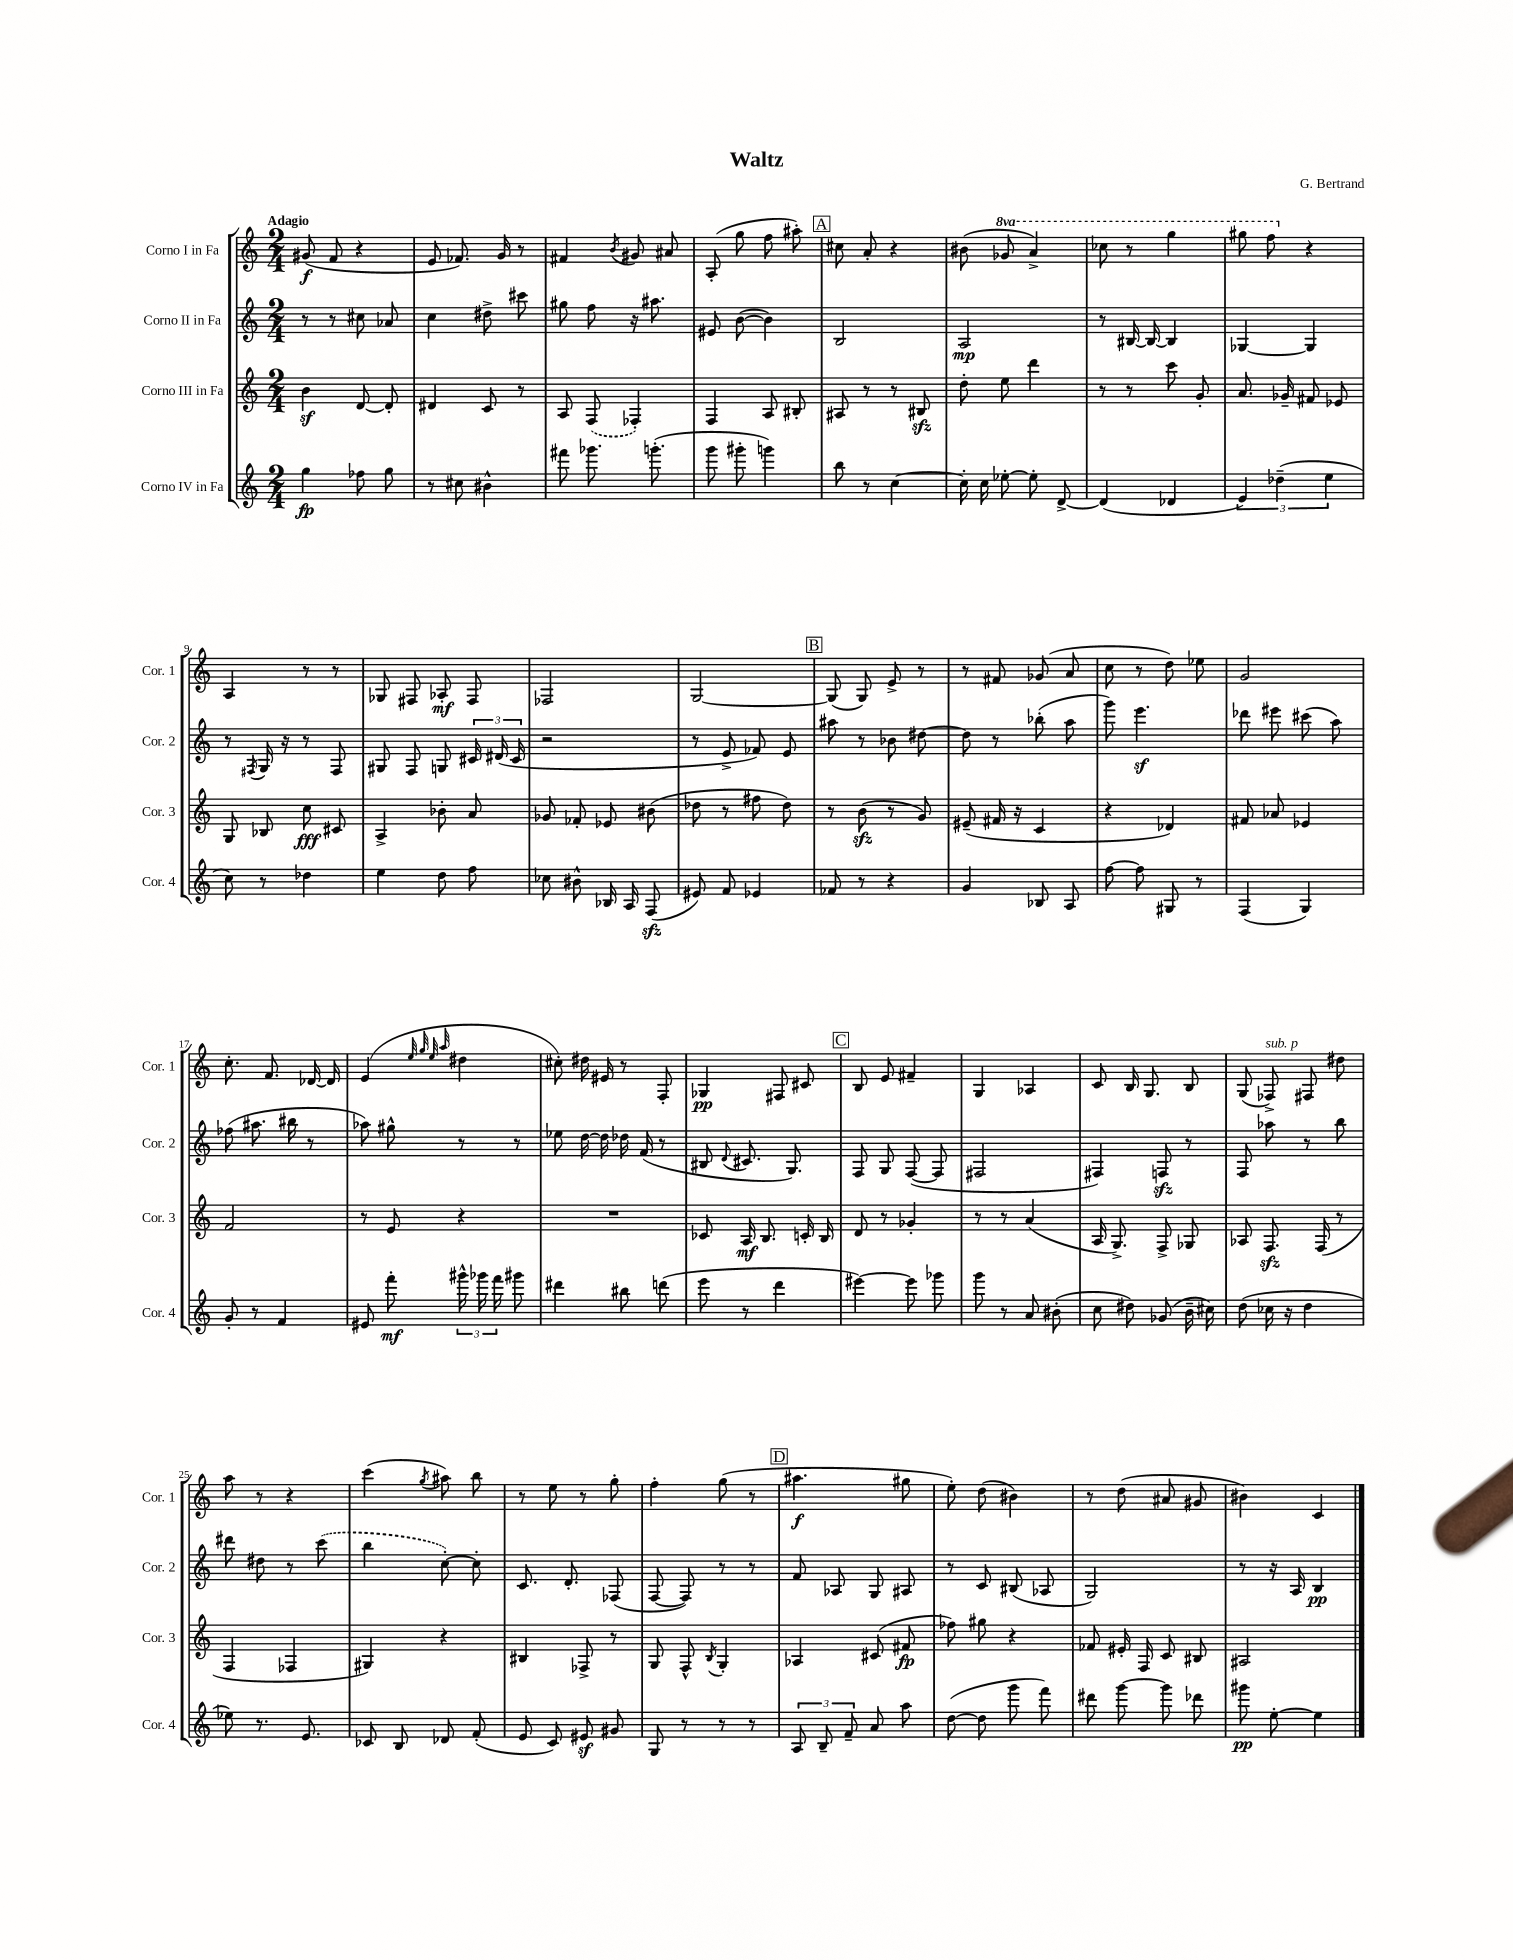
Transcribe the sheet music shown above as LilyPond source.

\header { title = "Waltz" composer = "G. Bertrand" }
<<
\new StaffGroup <<
\new Staff = "s0" \with { instrumentName = "Corno I in Fa" shortInstrumentName = "Cor. 1" } {
    \clef treble \key c \major \numericTimeSignature \time 2/4 \set Staff.ottavationMarkups = #ottavation-simple-ordinals \tempo "Adagio"
    \autoBeamOff gis'8\f( f'8 r4 |
    e'8 fes'8.) g'16 r8 |
    fis'4 \acciaccatura { b'8 } gis'8 ais'8 |
    a8-.( g''8 f''8 ais''8-.) |
    \mark \markup { \box "A" } cis''8 a'8-. r4 |
    bis'8( \ottava #1 ges''8 a''4->) |
    ces'''8 r8 g'''4 |
    gis'''8 f'''8 \ottava #0 r4 |
    a4 r8 r8 |
    ges8 fis8 aes8-.\mf fis8 |
    fes2 |
    g2~ |
    \mark \markup { \box "B" } g8( g8) e'8-> r8 |
    r8 fis'8 ges'8( a'8 |
    c''8 r8 d''8) ees''8 |
    g'2 |
    c''8.-. f'8. des'16~ des'16 |
    e'4( \grace { e''32 g''32 e''32 a''32 } dis''4 |
    cis''8-.) dis''16 eis'16 r8 f8-. |
    ges4\pp fis8 cis'8 |
    \mark \markup { \box "C" } b8 e'8 fis'4-- |
    g4 aes4 |
    c'8 b16 g8. b8 |
    g8( fes8->^\markup { \italic "sub. p" }) fis8 dis''8 |
    a''8 r8 r4 |
    c'''4( \acciaccatura { g''8 } ais''8) b''8 |
    r8 e''8 r8 g''8-. |
    f''4-. g''8( r8 |
    \mark \markup { \box "D" } ais''4.\f gis''8 |
    e''8-.) d''8( bis'4) |
    r8 d''8( ais'8 gis'8 |
    bis'4) c'4 \bar "|." |
}
\new Staff = "s1" \with { instrumentName = "Corno II in Fa" shortInstrumentName = "Cor. 2" } {
    \clef treble \key c \major \numericTimeSignature \time 2/4
    \autoBeamOff r8 r8 cis''8 aes'8 |
    c''4 dis''8-> cis'''8 |
    gis''8 f''8 r16 ais''8. |
    eis'8 b'8~( b'4) |
    \mark \markup { \box "A" } b2 |
    a2\mp |
    r8 bis16~ bis16~ bis4 |
    ges4~ ges4 |
    r8 \acciaccatura { fis8 } g16 r16 r8 fis8 |
    gis8 f8 g8 \tuplet 3/2 { cis'16 dis'16( cis'16 } |
    r2 |
    r8 e'8-> fes'8) e'8 |
    \mark \markup { \box "B" } ais''8 r8 bes'8 dis''8~ |
    dis''8 r8 bes''8-.( a''8 |
    g'''8) e'''4.\sf |
    des'''8 eis'''8 cis'''8( a''8) |
    fes''8( ais''8. bis''16 r8 |
    aes''8) gis''8-^ r8 r8 |
    ees''8 d''16~ d''16 des''16 f'16( r8 |
    bis8 \appoggiatura { d'8 } cis'8. g8.) |
    \mark \markup { \box "C" } f8 g8 f8~( f8 |
    fis2 |
    fis4) f8\sfz r8 |
    f8 aes''8 r8 b''8 |
    dis'''8 dis''8 r8 \once \slurDashed c'''8( |
    b''4 c''8~-.) c''8-. |
    c'8. d'8.-. fes8( |
    f8~ f8) r8 r8 |
    \mark \markup { \box "D" } f'8 aes8 g8 ais8 |
    r8 c'8 bis8( aes8 |
    g2) |
    r8 r16 a16 b4\pp \bar "|." |
}
\new Staff = "s2" \with { instrumentName = "Corno III in Fa" shortInstrumentName = "Cor. 3" } {
    \clef treble \key c \major \numericTimeSignature \time 2/4
    \autoBeamOff b'4\sf d'8~ d'8-. |
    dis'4 c'8 r8 |
    a8 \once \slurDashed f8( fes4-.) |
    f4 a8 bis8-. |
    \mark \markup { \box "A" } ais8 r8 r8 bis8\sfz |
    d''8-. e''8 d'''4 |
    r8 r8 c'''8 g'8-. |
    a'8. ges'16-- fis'8 ees'8 |
    g8 bes8 c''8\fff cis'8 |
    a4-> bes'8-. a'8 |
    ges'8 fes'8-. ees'8 bis'8( |
    des''8 r8 fis''8 des''8) |
    \mark \markup { \box "B" } r8 b'8\sfz( r8 g'8) |
    eis'8--( fis'16 r16 c'4 |
    r4 des'4) |
    fis'8 aes'8 ees'4 |
    f'2 |
    r8 e'8 r4 |
    R2 |
    ces'8 a16\mf b8. c'16-. b16 |
    \mark \markup { \box "C" } d'8 r8 ges'4-. |
    r8 r8 a'4( |
    a16 g8.->) f8-> ges8 |
    aes8 f8.\sfz f16( r8 |
    f4 fes4 |
    gis4) r4 |
    bis4 fes8-> r8 |
    g8 f8-^ \acciaccatura { b8 } g4-. |
    \mark \markup { \box "D" } aes4 cis'8( fis'8\fp |
    fes''8) gis''8 r4 |
    fes'8 eis'16-. f16 c'8 bis8 |
    ais2 \bar "|." |
}
\new Staff = "s3" \with { instrumentName = "Corno IV in Fa" shortInstrumentName = "Cor. 4" } {
    \clef treble \key c \major \numericTimeSignature \time 2/4
    \autoBeamOff g''4\fp fes''8 g''8 |
    r8 cis''8 bis'4-^ |
    fis'''8 ges'''8. g'''8.-.( |
    g'''8 gis'''8-. g'''4) |
    \mark \markup { \box "A" } b''8 r8 c''4~ |
    c''16-. c''16 ees''8~-. ees''8-. d'8~-> |
    d'4( des'4 |
    \tuplet 3/2 { e'4) des''4--( e''4 } |
    c''8) r8 des''4 |
    e''4 d''8 f''8 |
    ces''8 bis'8-^ bes16 a16 f8\sfz( |
    eis'8) f'8 ees'4 |
    \mark \markup { \box "B" } fes'8 r8 r4 |
    g'4 bes8 a8 |
    f''8~ f''8 gis8 r8 |
    f4( g4) |
    g'8-. r8 f'4 |
    eis'8 f'''8-.\mf \tuplet 3/2 { gis'''16-^ ges'''16 f'''16 } gis'''8 |
    dis'''4 bis''8 d'''8( |
    e'''8 r8 d'''4 |
    \mark \markup { \box "C" } eis'''4~) eis'''8 ges'''8 |
    g'''8 r8 a'8 bis'8-.( |
    c''8 dis''8) ges'8( b'16-- cis''16) |
    d''8( ces''16 r16 d''4 |
    ees''8) r8. e'8. |
    ces'8 b8 des'8 f'8-.( |
    e'8 c'8) eis'8\sf gis'8 |
    g8 r8 r8 r8 |
    \mark \markup { \box "D" } \tuplet 3/2 { a8 b8-- f'8-- } a'8 a''8 |
    d''8~( d''8 g'''8 f'''8) |
    dis'''8 g'''8~ g'''8 des'''8 |
    gis'''8\pp e''8~-. e''4 \bar "|." |
}
>>
>>
